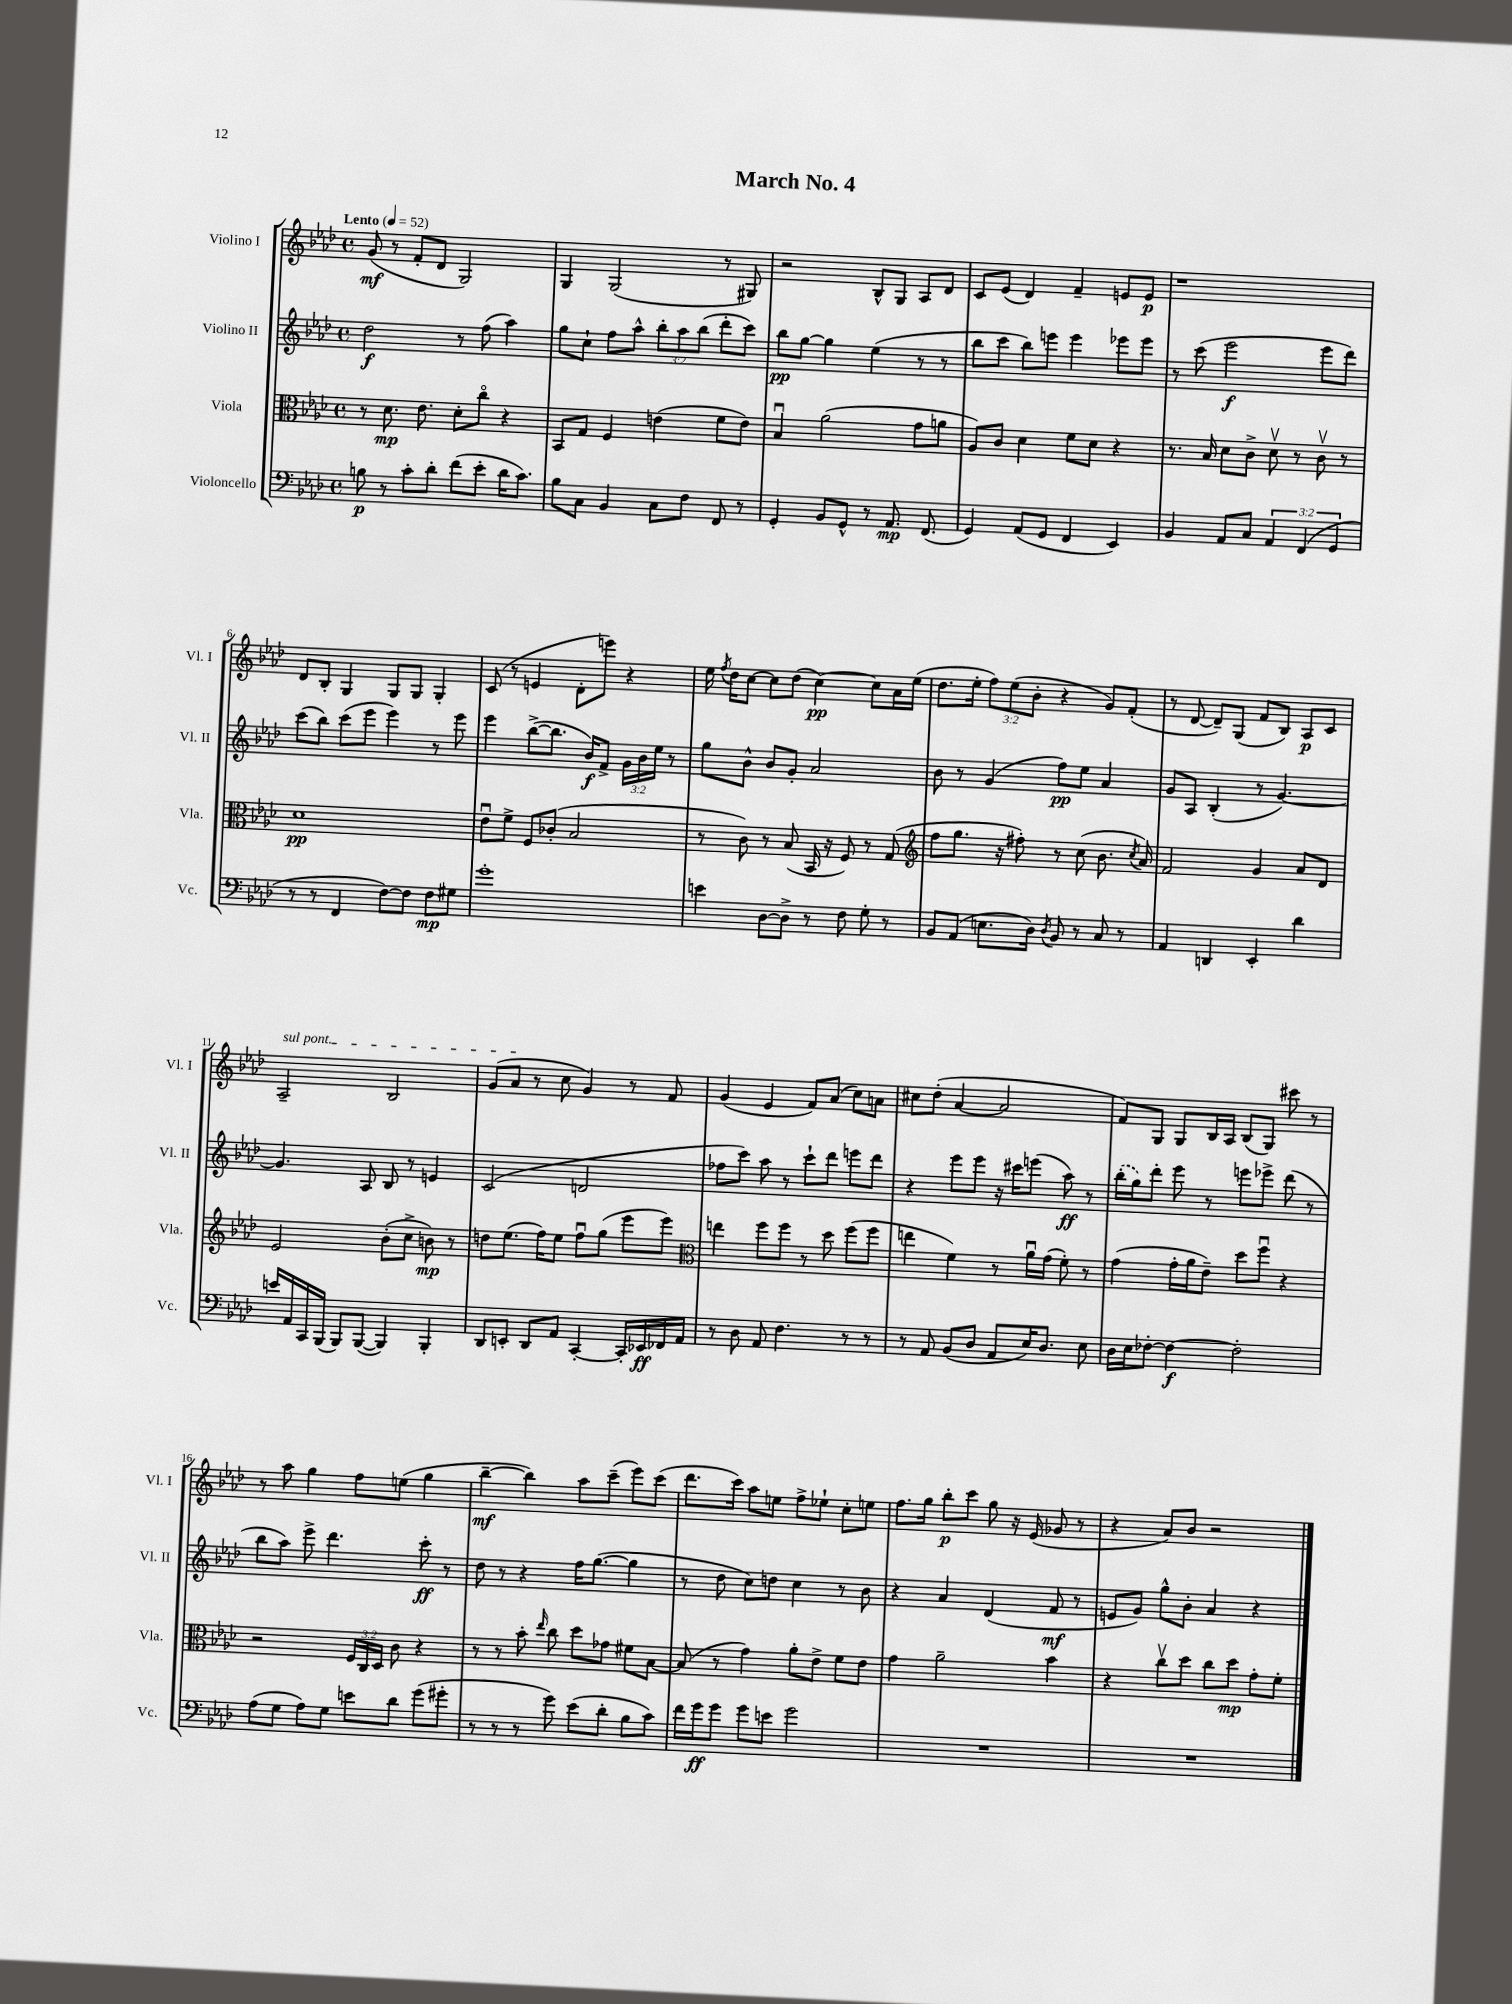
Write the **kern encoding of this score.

**kern	**kern	**kern	**kern
*staff4	*staff3	*staff2	*staff1
*clefF4	*clefC3	*clefG2	*clefG2
*k[b-e-a-d-]	*k[b-e-a-d-]	*k[b-e-a-d-]	*k[b-e-a-d-]
*M4/4	*M4/4	*M4/4	*M4/4
*met(c)	*met(c)	*met(c)	*met(c)
*MM52	*MM52	*MM52	*MM52
8B\	8r	2dd-\	(8g/
8r	8.d-\	.	8r
8c'\L	.	.	8f'/L
.	8.e-\	.	.
8d-'\J	.	.	8d-/J
(8f\L	8d-'\L	8r	2G/)
8e-'\J	8cco\J	(8ff\	.
16d-\LK	4r	4aa-\)	.
8.c\J)	.	.	.
=	=	=	=
8B-\L	8BB-/L	8gg\L	4G/
8C\J	8G/J	8cc`\J	.
4BB-/	4F/	8ff\L	(2G/
.	.	8aa-^^\J	.
8C\L	(4e\	12bb-'\L	.
.	.	12aa-\	.
8F\J	.	.	.
.	.	(12bb-\J	.
8FF/	8f\L	8ddd-'\L	8r
8r	8e\J)	8ccc\J)	8G#/)
=	=	=	=
4GG'/	4B-u/	8bb-\L	2r
.	.	[8gg\J	.
8BB-/L	(2a-\	4gg\]	.
8GG^^/J	.	.	.
8r	.	(4ee-\	8B-^^/L
8.AA-/	.	.	8G/J
.	8g\L	8r	8A-/L
(8.FF/	.	.	.
.	8a\J	8r	8d-/J
=	=	=	=
4GG/)	8A-/L)	8bb-\L	8c/L
.	8c/J	8ccc\J	(8e-/J
(8AA-/L	4d-\	8bb-\L)	4d-/)
8GG/J	.	8eee\J	.
4FF/	8f\L	4eee\	4f~/
.	8d-\J	.	.
4EE-/)	4r	8eee-\L	8e/L
.	.	8eee-\J	8e/J
=	=	=	=
4BB-/	8.r	8r	1r
.	.	(8ccc\	.
.	16B-/	.	.
8AA-/L	8d-\L	2eee-\	.
8C/J	8c^\J	.	.
6AA-/	8d-v\	.	.
.	8r	.	.
(6FF/	.	.	.
.	8cv\	8eee-\L	.
6GG/	.	.	.
.	8r	8ddd-\J)	.
=	=	=	=
8r	1d-	(8ccc\L	8d-/L
8r	.	8bb-\J)	8B-'/J
4FF/	.	(8ccc\L	4G/
.	.	8eee-\J	.
[8F\L)	.	4eee-\)	8G/L
8F\]J	.	.	8G/J
8F\L	.	8r	4G'/
8G#\J	.	8eee-\	.
=	=	=	=
1g'	8e-u\L	4eee-\	(8c/
.	8f^\J	.	8r
.	8F/L	([8bb-^\L	4e/
.	(8c-'/J	8.bb-\]J	.
.	2B-/	.	8d-'\L
.	.	16b-/LK)	.
.	.	8f^/J	8eee\J)
.	.	24g\LL	4r
.	.	24b-\	.
.	.	24ee-\JJ	.
.	.	8r	.
=	=	=	=
4e\	8r	8gg\L	16ee-\
.	.	.	8qff/
.	.	.	16dd-\LK
.	8c\)	8b-^^\J	[8cc\J
[8D-\L	8r	8b-/L	8cc\]L
8D-^\]J	(8B-/	8g'/J	(8dd-\J
8r	16BB-/	2a-/	[4cc\)
.	16r	.	.
8F\	8F/)	.	.
8G'\	8r	.	8cc\]L
8r	(8G/	.	16a-\L
.	.	.	(16ee-\JJ
=	=	=	=
*	*clefG2	*	*
8BB-/L	8ff\L	8b-\	8.dd-\L
(8AA-/J	8.gg\J	8r	.
.	.	.	16ee-'\Jk
8.E\L	.	(4g/	12ff\L)
.	16r	.	.
.	.	.	(12ee-\
.	8ff#'\)	.	.
.	.	.	12b-'\J
16D-\Jk)	.	.	.
8qD-/	.	.	.
8BB-/	8r	8ff\L)	4r
8r	(8cc\	8ee-\J	.
8C/	8.b-\	4a-/	8g/L)
8r	.	.	(8f'/J
.	8qcc/	.	.
.	16a-/)	.	.
=	=	=	=
4AA-/	2f/	8g/L	8r
.	.	8A-/J	[8d-/
4DD/	.	(4B-'/	8d-~/]L)
.	.	.	(8G/J
4EE-'/	4g/	8r	8f/L
.	.	[4.g/)	8B-/J)
4d-\	8a-/L	.	8A-/L
.	8d-/J	.	8c/J
=	=	=	=
16e/LL	2e-/	4.g/]	2A-~/
16AA-/	.	.	.
16CC/	.	.	.
(16BBB-/JJ	.	.	.
8BBB-/L)	.	.	.
([8BBB-/J	.	8A-/	.
4BBB-/])	(8b-'\L	8B-/	2B-/
.	8cc^\J	8r	.
4BBB-'/	8b\)	4e/	.
.	8r	.	.
=	=	=	=
8DD-/L	8dd\L	(2c/	(8g/L
8EE'/J	(8.ee-\J	.	8a-/J
8DD-/L	.	.	8r
.	16ff\LK)	.	.
8AA-/J	8ee-\J	.	8cc\
[4CC'/	8ffu\L	2d/	4g/)
.	(8gg\J	.	.
16CC'/]LL	8eee-\L	.	8r
16EE-/	.	.	.
16FF-/	8eee-\J)	.	8f/
16AA-/JJ	.	.	.
=	=	=	=
*	*clefC3	*	*
8r	4ee\	8ff-\L	(4g/
8D-\	.	8ccc\J)	.
8AA-/	8ff\L	8aa-\	4e-/
4.F\	8ff\J	8r	.
.	8r	8ccc`\L	8f/L)
.	8dd-\	8ddd-\J	(8a-/J
8r	(8ff\L	8eee\L	8cc\L)
8r	8ff\J	8ddd-\J	8a\J
=	=	=	=
8r	4ee\	4r	8cc#\L
8AA-/	.	.	(8dd-'\J
(8BB-/L	4f\)	8eee-\L	[4a-/
8D-/J	.	8eee-\J	.
8AA-/L	8r	16r	2a-/]
.	.	16ccc#\LK	.
16E-/K)	16a-u\LL	(8eee\J	.
8.D-/J	(16g\JJ	.	.
.	8f'\)	8aa-\)	.
8E-\	8r	8r	.
=	=	=	=
16D-\LL	(4g\	(16bb-'\LL	8f/L)
16E-\J	.	16gg\J)	.
[8F-'\J	.	8ddd-'\J	8G/J
4F-\_	16g'\LL	8eee-\	8G/L
.	16a-\J	.	.
.	8e-~\J)	8r	16B-/L
.	.	.	16A-/JJ
2F-'\]	8dd-\L	8eee\L	(8B-/L
.	8ffu\J	8eee-^\J	8G/J)
.	4r	(8ddd-\	8ccc#\
.	.	8r	8r
=	=	=	=
(8A-\L	2r	8bb-\L	8r
8G\J	.	8aa-\J)	8aa-\
8A-\L)	.	8eee-^\	4gg\
8G\J	.	4.ddd-\	.
8e\L	24F/LL	.	8ff\L
.	24C/	.	.
.	24D-/JJ	.	.
8d-\J	8c\	.	(8ee\J
(8g\L	4r	8ccc'\	4gg\
8g#'\J	.	8r	.
=	=	=	=
8r	8r	8dd-\	[4bb-~\
8r	8r	8r	.
8r	8b-'\	4r	4bb-\])
.	16qqee-/	.	.
8g\)	8cc\	.	.
(8e-\L	8dd-\L	16ff\LK	8aa-\L
.	.	([8.gg\J	.
8d-'\J	8g-\J	.	(8ccc~\J
8B-\L	8f#\L	4gg\]	8eee-\L)
8c\J)	[8B-\J	.	(8ccc\J
=	=	=	=
16f\LL	(8B-/]	8r	8.ddd-\L
16g\J	.	.	.
8g\J	8r	8dd-\	.
.	.	.	16ccc\Jk)
8g\L	4g\)	8cc\L)	8aa-\L
8e\J	.	8dd\J	8ee\J
2g\	8a-'\L	4cc\	8ff^\L
.	8e-^\J	.	8ee-`\J
.	8f\L	8r	8cc'\L
.	8e-\J	8b-\	8ee\J
=	=	=	=
1r	4g\	4r	8.ff\L
.	.	.	16gg\Jk
.	2a-~\	4a-/	8bb-'\L
.	.	.	8ccc\J
.	.	(4d-/	8gg\
.	.	.	16r
.	.	.	(16e-/
.	4b-\	8f/	8g-/
.	.	8r	8r
=	=	=	=
1r	4r	8e/L	4r
.	.	8g/J)	.
.	8ccv\L	8gg^^\L	8a-/L)
.	8dd-\J	8b-'\J	8b-/J
.	8cc\L	4a-/	2r
.	8dd-\J	.	.
.	8g'\L	4r	.
.	8f'\J	.	.
==	==	==	==
*-	*-	*-	*-
